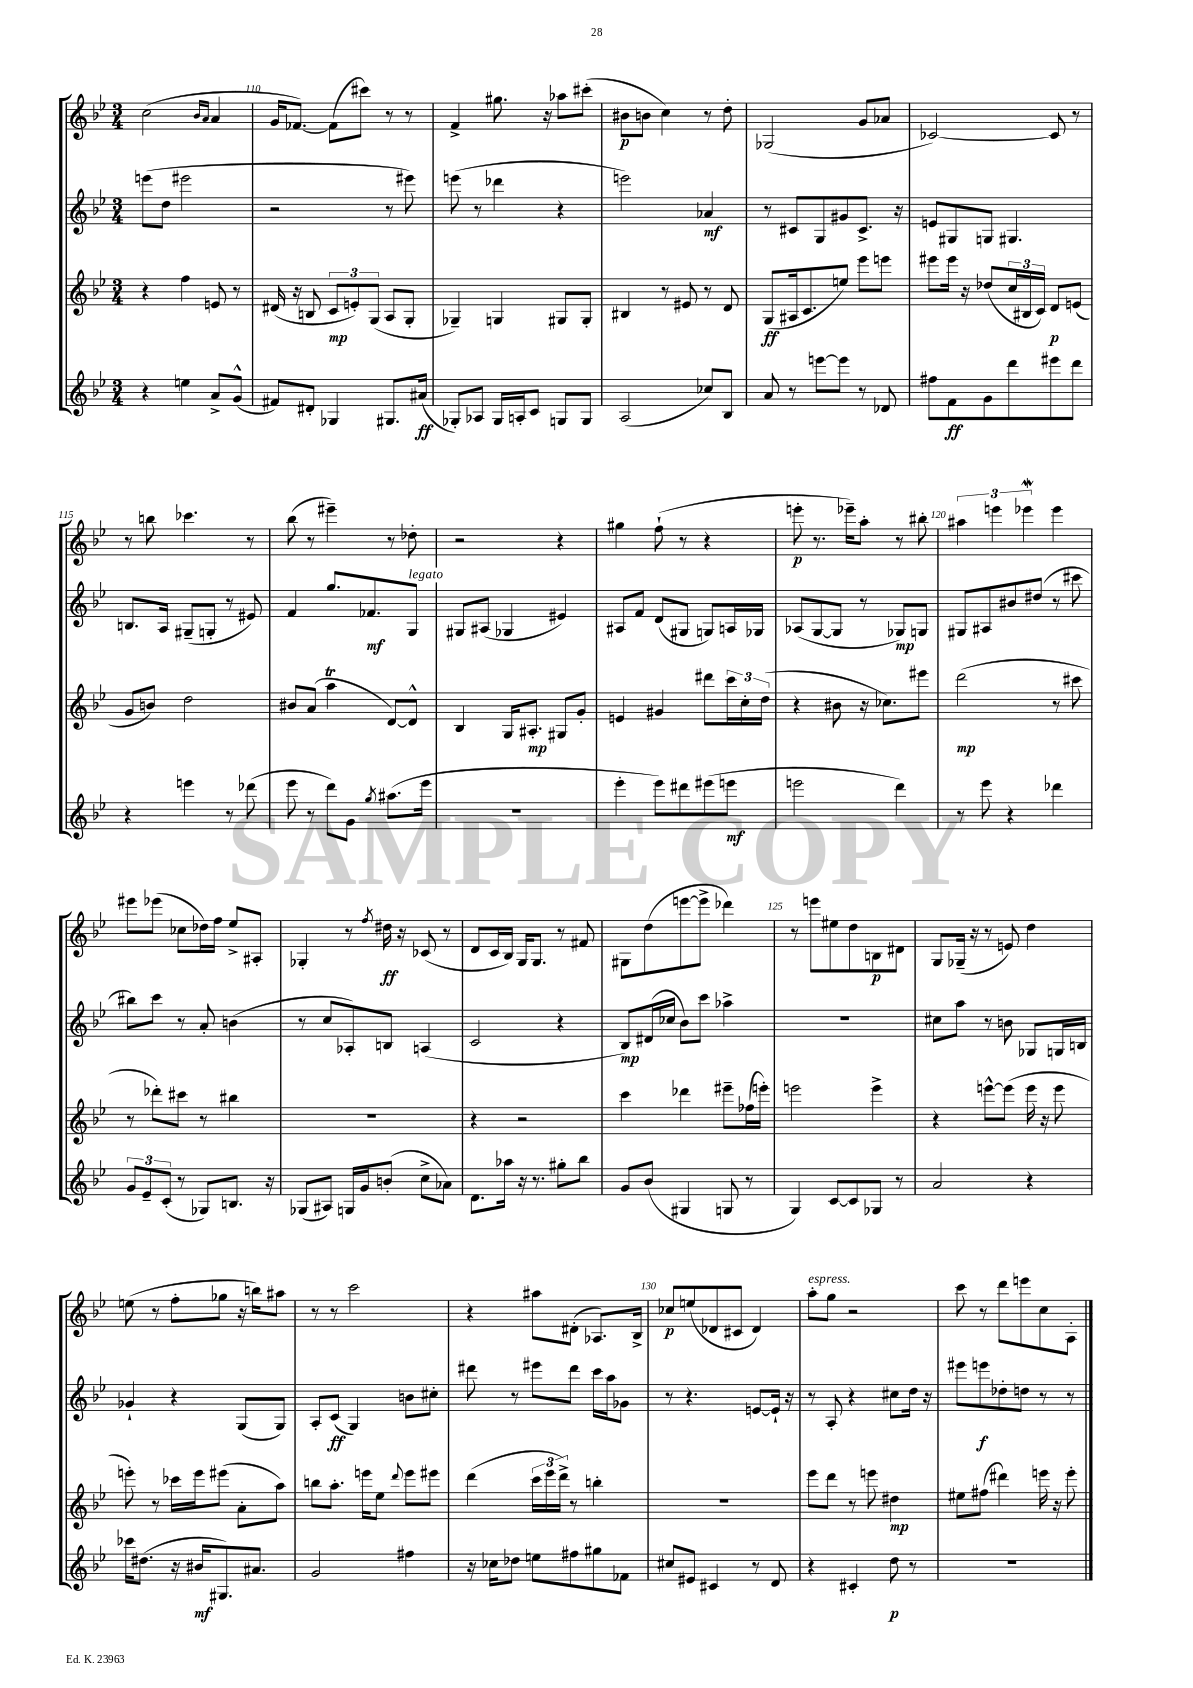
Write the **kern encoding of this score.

**kern	**kern	**kern	**kern
*staff4	*staff3	*staff2	*staff1
*clefG2	*clefG2	*clefG2	*clefG2
*k[b-e-]	*k[b-e-]	*k[b-e-]	*k[b-e-]
*M3/4	*M3/4	*M3/4	*M3/4
4r	4r	(8eee	(2cc
.	.	8dd	.
4ee	4ff	2eee#	.
.	.	.	16qqb-
.	.	.	16qqa
8a^	8e	.	4a
(8g^^	8r	.	.
=	=	=	=
8f#)	(16d#	2r	16g
.	16r	.	[8.f-)
8d#'	8B	.	.
4G-	12c	.	(8f-]
.	12e')	.	.
.	.	.	8ccc#)
.	(12G	.	.
8.G#	8A	8r	8r
.	8G'	8eee#)	8r
(16a#	.	.	.
=	=	=	=
8G-')	4G-~)	(8eee	4f^
8A-	.	8r	.
16G-	4G	4ddd-	8.gg#
16A'	.	.	.
8c	.	.	.
.	.	.	16r
8G	8G#	4r	8aa-
8G	8G#'	.	(8ccc#'
=	=	=	=
(2A	4B#	2eee)	8b#
.	.	.	8b
.	8r	.	4cc)
.	8e#	.	.
8cc-)	8r	4a-	8r
8B-	8d	.	8dd'
=	=	=	=
8a	(8G	8r	(2G-
8r	16A#	8c#	.
.	8.c	.	.
[8eee	.	8G	.
8eee]	8ee)	8g#	.
8r	8eee-	8.c#^	8g
8d-	8eee	.	8a-
.	.	16r	.
=	=	=	=
8ff#	8eee#	8e	[2c-)
8f	16eee#	8G#	.
.	16r	.	.
8g	(8dd-	8G	.
8ddd	24cc	4.G#	.
.	24B#	.	.
.	24c)	.	.
8eee#	8d	.	8c-]
8ddd	(8e	.	8r
=	=	=	=
4r	8g	8.B	8r
.	8b)	.	8bb
.	.	16A	.
4eee	2dd	(8G#~	4.ccc-
.	.	8G'	.
8r	.	8r	.
(8ddd-	.	8e#)	8r
=	=	=	=
8eee-	8b#	4f	(8bb-
8r	(8a	.	8r
8ddd)	4aa	8.gg	4eee#~)
8g	.	.	.
.	.	8.f-	.
8qgg	.	.	.
(8.aa#	[8d)	.	8r
.	8d^^]	8G	8dd-'
16eee-	.	.	.
=	=	=	=
2.r	4B-	8G#	2r
.	.	(8A#	.
.	16G	4G-	.
.	8.A#'	.	.
.	8G#	4e#)	4r
.	8g'	.	.
=	=	=	=
4eee-'	4e	8A#	4gg#
.	.	8f	.
8eee-)	4g#	(8d	(8ff`
8ddd#	.	8G#	8r
(8eee#	8ddd#	8G)	4r
8eee	24ccc	16A	.
.	24cc'	.	.
.	.	16G-	.
.	(24dd	.	.
=	=	=	=
2eee	4r	(8A-	8eee'
.	.	[8G	8.r
.	8b#	8G]	.
.	.	.	16eee-~)
.	16r	8r	8aa'
.	8.cc-)	.	.
4ddd)	.	8G-)	8r
.	8eee#	8G	8bb#'
=	=	=	=
8r	(2ddd	8G#	6aa#
8eee-	.	8A#	.
.	.	.	6eee
4r	.	8b#	.
.	.	.	6eee-
.	.	(8dd#	.
4ddd-	8r	8r	4eee-
.	8ccc#	8ccc#	.
=	=	=	=
12g	8r	8bb#)	8eee#
12e-~	.	.	.
.	8ddd-')	8ccc	(8eee-
(12c'	.	.	.
8r	8ccc#	8r	8cc-
8G-)	8r	8a'	16dd-)
.	.	.	16ff
8.B	4bb#	(4b	8ee-^
.	.	.	8A#'
16r	.	.	.
=	=	=	=
(8G-	2.r	8r	4G-'
8A#)	.	8cc	.
16G	.	8A-')	8r
16g	.	.	.
.	.	.	8qff
(8b'	.	8B	16dd#
.	.	.	16r
8cc^	.	(4A	(8c-
8a-)	.	.	8r
=	=	=	=
8.d	4r	2c	8d
.	.	.	16c
16aa-	.	.	16B-)
16r	2r	.	16G
8.r	.	.	8.G
8gg#'	.	4r	8r
8bb-	.	.	8f#
=	=	=	=
8g	4ccc	8B-)	8G#
(8b-	.	(16d#	(8dd
.	.	16cc-	.
4G#	4ddd-	8b-)	[8eee
.	.	8ccc	8eee^]
8G	8eee#~	4aa-^	4ddd-)
8r	(16ff-	.	.
.	16eee')	.	.
=	=	=	=
4G)	2eee	2.r	8r
.	.	.	8eee
[8c	.	.	8ee#
8c]	.	.	8dd
8G-	4eee^	.	8B
8r	.	.	8d#
=	=	=	=
2a	4r	8cc#	8G
.	.	8aa	(16G-~
.	.	.	16r
.	[8eee^^	8r	8r
.	(8eee]	8b	8e)
4r	16eee	8G-	4dd
.	16r	.	.
.	8eee	16G	.
.	.	16B	.
=	=	=	=
16ccc-	8eee')	4g-`	(8ee
(8.dd#	.	.	.
.	8r	.	8r
16r	16ccc-	4r	8ff'
16b#	16eee	.	.
8.G#)	(8eee#	.	8gg-
.	8a'	(8G	16r
8.a#	.	.	16bb)
.	8aa)	8G)	8aa#
=	=	=	=
2g	8bb	8A'	8r
.	8.aa'	(8c	8r
.	.	4G)	2ccc
.	16eee	.	.
.	8ee-	.	.
.	8qqddd	.	.
4ff#	8eee	8b	.
.	8eee#	8cc#'	.
=	=	=	=
16r	(4ddd	8ddd#	4r
16cc-	.	.	.
8dd-	.	8r	.
8ee	24ccc	8eee#	8aa#
.	24eee-	.	.
.	24ddd^)	.	.
8ff#	8r	8ddd#	(8d#'
8gg#	4bb'	16ccc	8.A-)
.	.	16aa	.
8f-	.	8g-	.
.	.	.	16B-^
=	=	=	=
8cc#	2.r	8r	8cc-
8e#	.	4.r	(8ee
4c#	.	.	8d-
.	.	.	8c#
8r	.	[8e	4d-)
8d	.	16e`]	.
.	.	16r	.
=	=	=	=
4r	8eee-	8r	8aa'
.	8ddd	8A'	8gg
4c#'	8r	4r	2r
.	8eee	.	.
8dd	4dd#	8cc#	.
8r	.	16dd	.
.	.	16r	.
=	=	=	=
2.r	8ee#	8eee#	8ccc
.	(8ff#	8eee	8r
.	4ddd#)	8dd-'	8ddd
.	.	8dd	8eee
.	16eee	8r	8cc
.	16r	.	.
.	8eee'	8r	8A'
==	==	==	==
*-	*-	*-	*-
